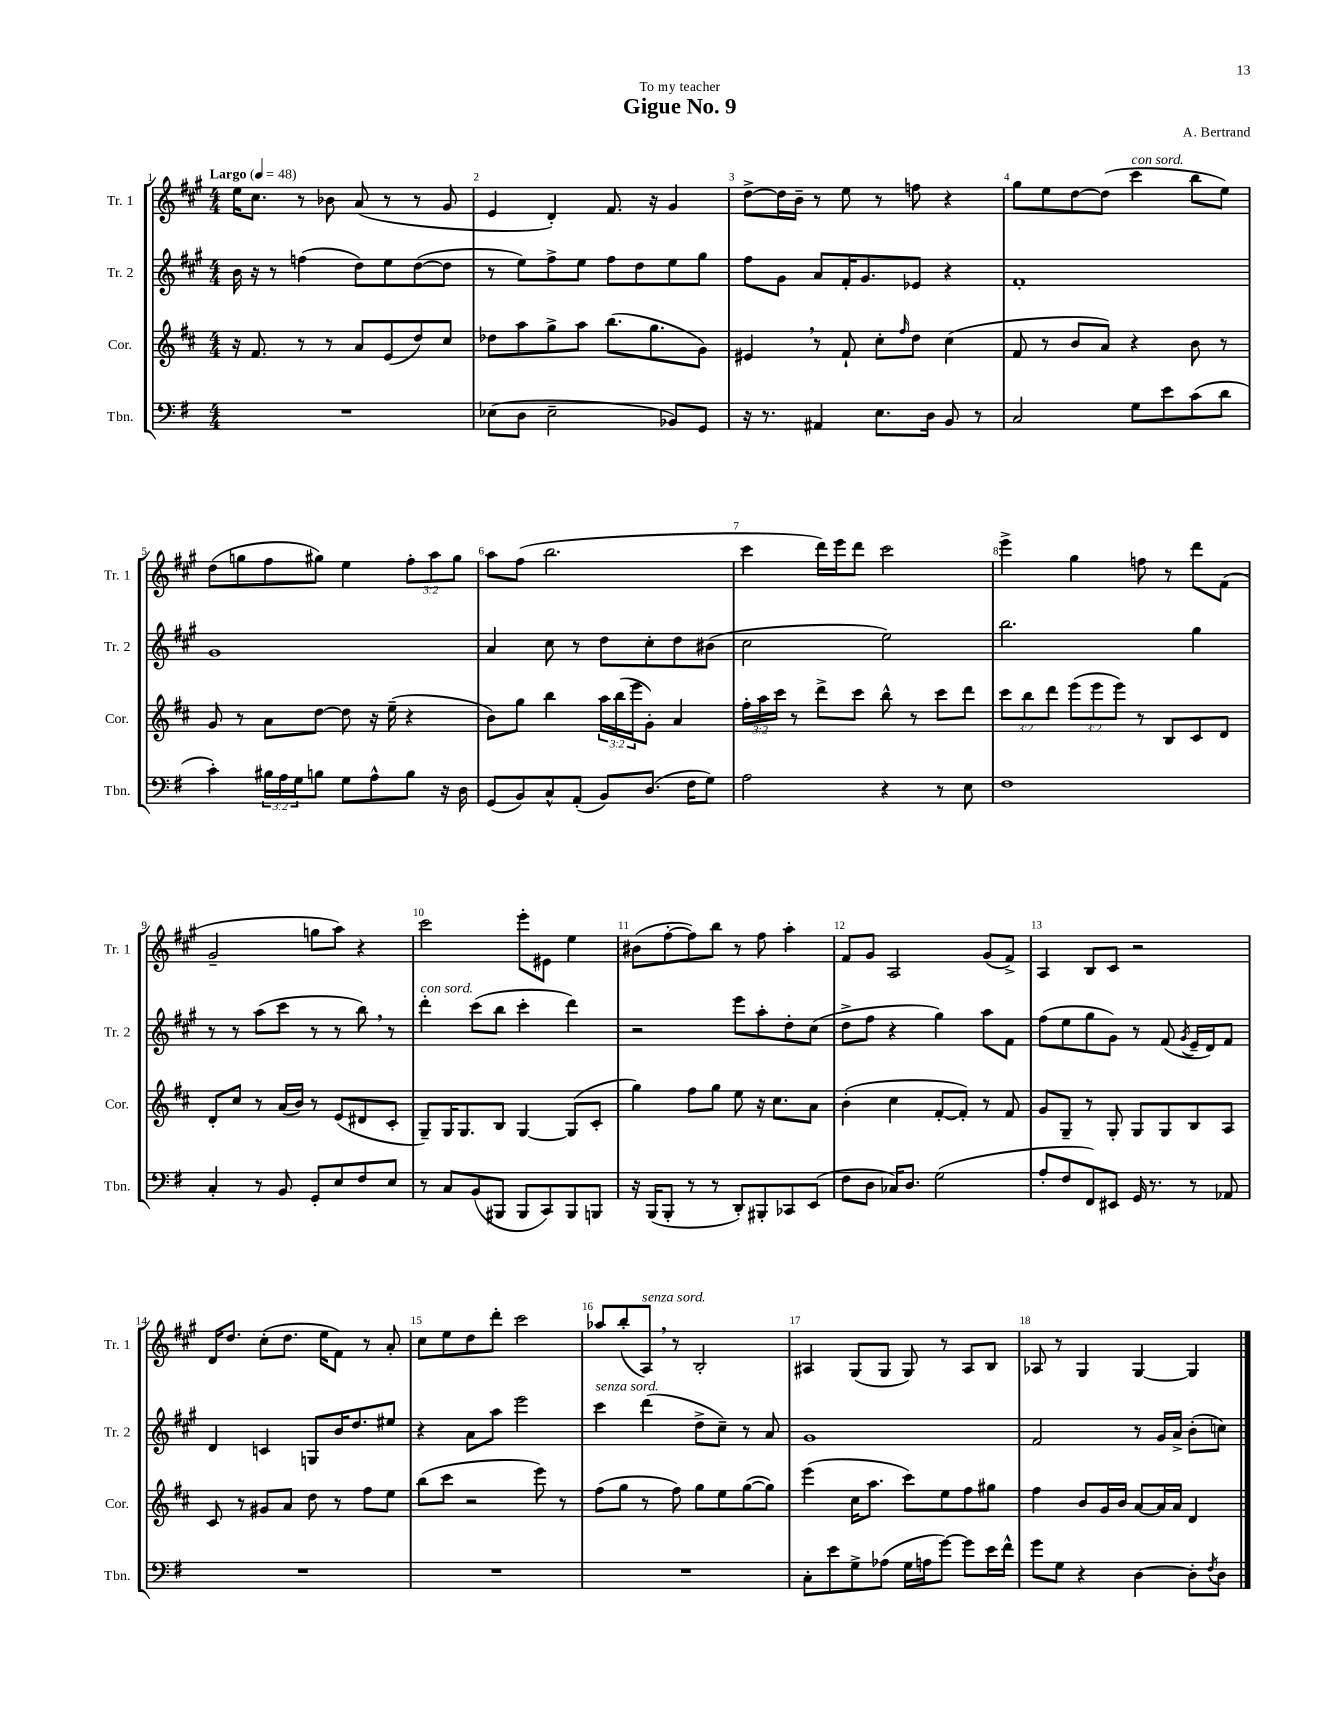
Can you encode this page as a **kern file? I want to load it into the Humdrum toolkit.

**kern	**kern	**kern	**kern
*staff4	*staff3	*staff2	*staff1
*clefF4	*clefG2	*clefG2	*clefG2
*k[f#]	*k[f#c#]	*k[f#c#g#]	*k[f#c#g#]
*M4/4	*M4/4	*M4/4	*M4/4
*MM48	*MM48	*MM48	*MM48
1r	16r	16b\	16ee\LK
.	8.f#/	16r	8.cc#\J
.	.	8r	.
.	8r	(4ff\	8r
.	8r	.	8b-\
.	8a/L	8dd\L)	(8a/
.	(8e/	8ee\	8r
.	8dd/)	([8dd\	8r
.	8cc#/J	8dd\]J	8g#/
=	=	=	=
(8E-\L	8dd-\L	8r	4e/
8D\J	8aa\	8ee\L)	.
2E-~\	8gg^\	8ff#^\	4d'/)
.	8aa\J	8ee\J	.
.	(8.bb\L	8ff#\L	8.f#/
.	.	8dd\	.
.	8.gg\	.	16r
8BB-/L)	.	8ee\	4g#/
8GG/J	8g\J)	8gg#\J	.
=	=	=	=
16r	4e#/	8ff#\L	[8dd^\L
8.r	.	.	.
.	.	8g#\J	16dd\]L
.	.	.	16b~\JJ
4AA#/	8r	8a/L	8r
.	8f#`/	16f#'/K	8ee\
.	.	8.g#/	.
8.E\L	8cc#'\L	.	8r
.	16qqff#/	.	.
.	8dd\J	8e-/J	8ff\
16D\Jk	.	.	.
8BB/	(4cc#\	4r	4r
8r	.	.	.
=	=	=	=
2C/	8f#/	1f#'	8gg#\L
.	8r	.	8ee\
.	8b/L	.	[8dd\
.	8a/J)	.	(8dd\]J
8G\L	4r	.	4ccc#\
8e\	.	.	.
(8c\	8b\	.	8bb\L
8d\J	8r	.	8ee\J)
=	=	=	=
4c'\)	8g/	1g#	(8dd\L
.	8r	.	8gg\
24B#\LL	8a\L	.	8ff#\
24A\	.	.	.
24G\J	.	.	.
8B\J	[8dd\J	.	8gg#\J)
8G\L	8dd\]	.	4ee\
8A^^\	16r	.	.
.	(16ee~\	.	.
8B\J	4r	.	12ff#'\L
.	.	.	12aa\
16r	.	.	.
.	.	.	12gg#\J
16D\	.	.	.
=	=	=	=
(8GG/L	8b\L)	4a/	8aa\L
8BB/)	8gg\J	.	(8ff#\J
8C^^/	4bb\	8cc#\	2.bb\
(8AA'/J	.	8r	.
8BB/L)	24aa\LL	8dd\L	.
.	(24bb\	.	.
.	24eee\J	.	.
(8.D/J	8g'\J)	8cc#'\	.
.	4a/	8dd\	.
16F#\LK	.	.	.
8G\J)	.	(8b#\J	.
=	=	=	=
2A\	24ff#'\LL	2cc#\	4ccc#\
.	24aa\	.	.
.	24ccc#\JJ	.	.
.	8r	.	.
.	8ddd^\L	.	16ddd\LL)
.	.	.	16eee\J
.	8ccc#\J	.	8ddd\J
4r	8bb^^\	2ee\)	2ccc#\
.	8r	.	.
8r	8ccc#\L	.	.
8E\	8ddd\J	.	.
=	=	=	=
1F#	12ccc#\L	2.bb\	4eee^\
.	12bb\	.	.
.	12ddd\J	.	.
.	(12eee\L	.	4gg#\
.	12eee\	.	.
.	12eee\J)	.	.
.	8r	.	8ff\
.	8B/L	.	8r
.	8c#/	4gg#\	8ddd\L
.	8d/J	.	(8f#\J
=	=	=	=
4C'/	8d'/L	8r	2g#~/
.	8cc#/J	8r	.
8r	8r	(8aa\L	.
8BB/	(16a/LL	8ccc#\J	.
.	16b/JJ)	.	.
8GG'/L	8r	8r	8gg\L
8E/	(8e/L	8r	8aa\J)
8F#/	8d#/	8bb\)	4r
8E/J	8c#'/J	8r	.
=	=	=	=
8r	8G~/L)	4ddd'\	2ccc#\
8C/L	16G/K	.	.
.	8.G/	.	.
(8BB/	.	(8ccc#\L	.
8BBB#/J	8B/J	8bb\J	.
8BBB#/L	[4G/	4ccc#'\	8eee'\L
8CC/)	.	.	8e#\J
8BBB#/	(8G/]L	4ddd\)	4ee\
8BBB/J	8c#'/J	.	.
=	=	=	=
16r	4gg\)	2r	(8b#\L
(16BBB/LK	.	.	.
8BBB'/J	.	.	[8ff#'\
8r	8ff#\L	.	8ff#\])
8r	8gg\J	.	8bb\J
8DD'/L)	8ee\	8eee\L	8r
8BBB#'/	16r	8aa'\	8ff#\
.	8.cc#\L	.	.
8CC-/	.	8dd'\	4aa'\
(8EE/J	8a\J	(8cc#\J	.
=	=	=	=
8F#\L	(4b'\	8dd^\L	8f#/L
8D\J	.	8ff#\J	8g#/J
16C-/LK)	4cc#\	4r	2A/
8.D/J	.	.	.
(2G\	[8f#'/L	4gg#\)	.
.	8f#'/]J)	.	.
.	8r	8aa\L	(8g#/L
.	8f#/	8f#\J	8f#^/J)
=	=	=	=
8A'/L	8g/L	(8ff#\L	4A/
8F#/	8G~/J	8ee\	.
8FF#/)	8r	8gg#\	8B/L
8EE#/J	8G'/	8g#\J)	8c#/J
16GG/	8G/L	8r	2r
8.r	.	.	.
.	8G/	(8f#/	.
.	.	8qg#/	.
8r	8B/	16e~/LL	.
.	.	16d/J)	.
8AA-/	8A/J	8f#/J	.
=	=	=	=
1r	8c#/	4d/	16d/LK
.	.	.	8.dd/J
.	8r	.	.
.	8g#/L	4c/	(8cc#'\L
.	8a/J	.	8.dd\J
.	8dd\	8G/L	.
.	.	.	16ee\LK
.	8r	16b/K	8f#\J)
.	.	8.dd/	.
.	8ff#\L	.	8r
.	8ee\J	8ee#/J	8a'/
=	=	=	=
1r	(8bb\L	4r	8cc#\L
.	8ccc#\J	.	8ee\
.	2r	8a\L	8dd\
.	.	8aa\J	8ddd'\J
.	.	2eee\	2ccc#\
.	8eee\)	.	.
.	8r	.	.
=	=	=	=
1r	(8ff#\L	4ccc#\	8aa-/L
.	8gg\J	.	(8bb'/
.	8r	(4ddd\	8A/J)
.	8ff#\)	.	8r
.	8gg\L	8dd^\L	2B'/
.	8ee\	8cc#~\J)	.
.	([8gg\	8r	.
.	8gg\]J)	8a/	.
=	=	=	=
8C'\L	(4eee\	1g#	4A#/
8e\	.	.	.
8G^\	16cc#\LK	.	(8G#/L
.	8.aa\J	.	.
(8A-\J	.	.	8G#/J
16G\LL	8ccc#\L)	.	8G#/)
16A\J	.	.	.
[8g\J)	8ee\	.	8r
8g\]L	8ff#\	.	8A#/L
16e\L	8gg#\J	.	8B/J
16f#^^\JJ	.	.	.
=	=	=	=
8g\L	4ff#\	2f#/	8A-/
8G\J	.	.	8r
4r	8b/L	.	4G#/
.	16g/L	.	.
.	16b/JJ	.	.
[4D\	[8a/L	8r	[4G#/
.	16a/]L	16g#/LL	.
.	16a/JJ	16a^/JJ	.
8D'\]L	4d/	(8b'\L	4G#/]
8qF#/	.	.	.
8D\J	.	8cc\J)	.
==	==	==	==
*-	*-	*-	*-
